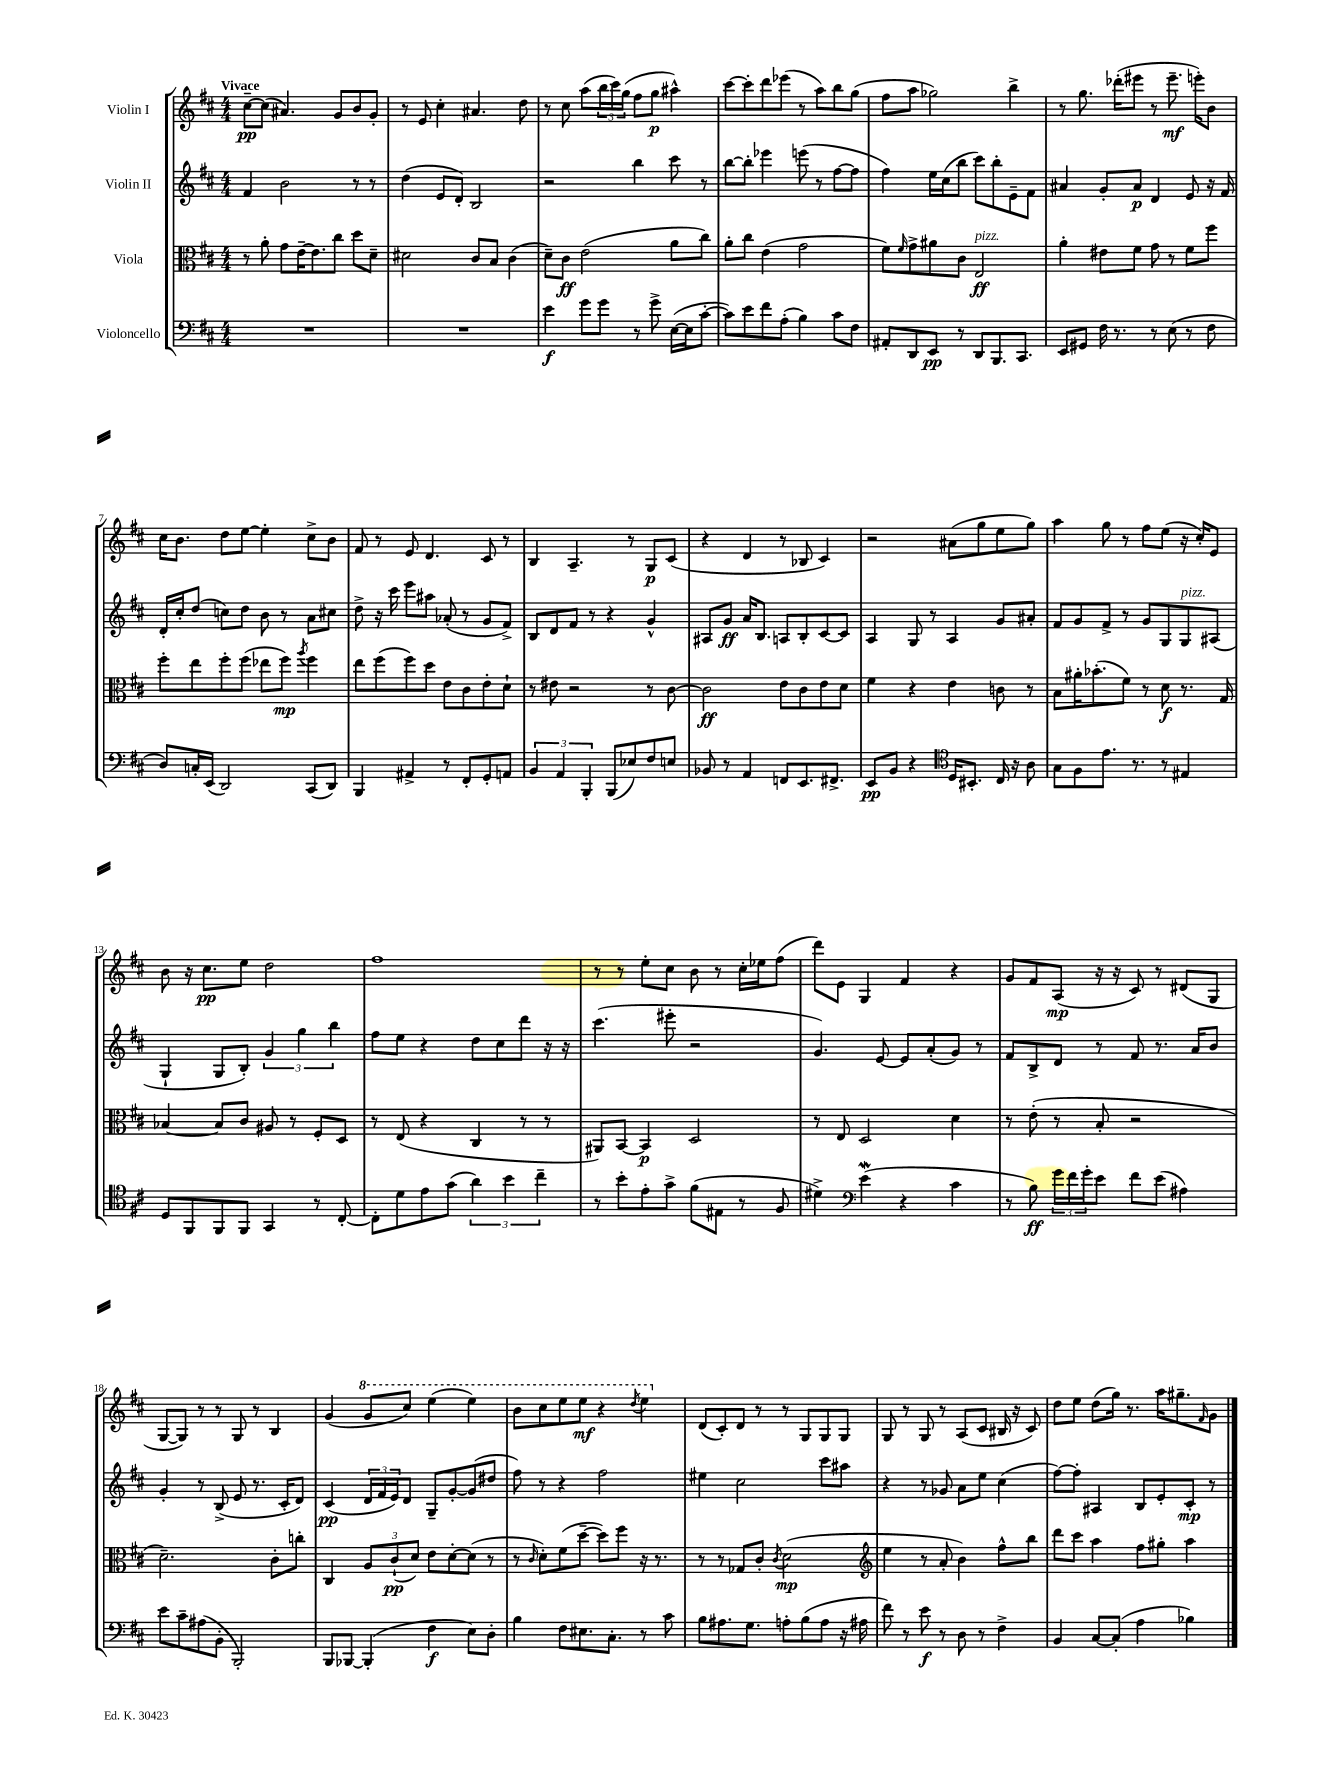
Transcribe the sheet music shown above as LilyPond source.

<<
\new StaffGroup <<
\new Staff = "s0" \with { instrumentName = "Violin I" } {
    \clef treble \key d \major \numericTimeSignature \time 4/4 \tempo "Vivace"
    cis''8~--\pp cis''8( ais'4.) g'8 b'8 g'8-. |
    r8 e'8 cis''4-. ais'4. d''8 |
    r8 cis''8 a''8( \tuplet 3/2 { b''16 cis'''16) g''16( } fis''8 g''8\p ais''4-^) |
    cis'''8~ cis'''8-. d'''8 ees'''8( r8 a''8) b''8 g''8( |
    fis''8 a''8 ges''2) b''4-> |
    r8 g''8. des'''16-.( eis'''8 r8 eis'''8.--\mf e'''16-.) b'8 |
    cis''16 b'8. d''8 e''8~ e''4-. cis''8-> b'8 |
    fis'8 r8 e'8 d'4. cis'8 r8 |
    b4 a4.-- r8 g8\p cis'8( |
    r4 d'4 r8 bes8 cis'4) |
    r2 ais'8( g''8 e''8 g''8) |
    a''4 g''8 r8 fis''8 e''8( r16 cis''16-.) e'8 |
    b'8 r16 cis''8.\pp e''8 d''2 |
    fis''1 |
    r8 r8 e''8-. cis''8 b'8 r8 cis''16-. ees''16 fis''8( |
    d'''8) e'8 g4 fis'4 r4 |
    g'8 fis'8 a8\mp( r16 r16 cis'8) r8 dis'8( g8 |
    g8~ g8) r8 r8 g8 r8 b4 |
    g'4( \ottava #1 g''8 cis'''8) e'''4( e'''4) |
    b''8 cis'''8 e'''8 e'''8\mf r4 \acciaccatura { d'''8 } e'''4 \ottava #0 |
    d'8( cis'8-.) d'8 r8 r8 g8 g8 g8 |
    g8 r8 g8 r8 a8( cis'8 bis16 r16 cis'8) |
    d''8 e''8 d''8( g''16) r8. a''16 gis''8.-- \grace { fis'16 } g'8 \bar "|." |
}
\new Staff = "s1" \with { instrumentName = "Violin II" } {
    \clef treble \key d \major \numericTimeSignature \time 4/4
    fis'4 b'2 r8 r8 |
    d''4( e'8 d'8-.) b2 |
    r2 b''4 cis'''8 r8 |
    b''8~ b''8-. ees'''4 e'''8( r8 fis''8~ fis''8 |
    fis''4) e''16 cis''16( b''8 cis'''8) b''8-. e'8-- fis'8 |
    ais'4 g'8-. ais'8\p d'4 e'8 r16 fis'16 |
    d'16-. cis''16-. d''8( c''8) d''8 b'8 r8 a'8 cis''8 |
    d''8-> r16 cis'''16 e'''8 ais''8 aes'8-.( r8 g'8 fis'8->) |
    b8 d'8 fis'8 r8 r4 g'4-^ |
    ais8 g'8\ff a'16 b8. a8 b8-. cis'8~ cis'8 |
    a4 g8 r8 a4 g'8 ais'8-. |
    fis'8 g'8 fis'8-> r8 g'8 g8 g8^\markup { \italic "pizz." } ais8( |
    g4-! g8 b8-.) \tuplet 3/2 { g'4 g''4 b''4 } |
    fis''8 e''8 r4 d''8 cis''8 d'''8 r16 r16 |
    cis'''4.( eis'''8-. r2 |
    g'4.) e'8~ e'8 a'8-.( g'8) r8 |
    fis'8 b8-> d'8 r8 fis'8 r8. a'16 b'8 |
    g'4-. r8 b8->( e'8 r8. cis'16-. d'8) |
    cis'4\pp( \tuplet 3/2 { d'16 fis'16 e'16) } d'8 g8-- g'8~-. g'8( dis''8 |
    fis''8) r8 r4 fis''2 |
    eis''4 cis''2 cis'''8 ais''8 |
    r4 r8 ges'8 a'8 e''8 cis''4( |
    fis''8~) fis''8-. ais4 b8 e'8-. cis'8-.\mp r8 \bar "|." |
}
\new Staff = "s2" \with { instrumentName = "Viola" } {
    \clef alto \key d \major \numericTimeSignature \time 4/4
    r8 a'8-. g'8 e'16~-- e'8. cis''8 d''8 d'8-- |
    dis'2 cis'8 b8 cis'4( |
    d'8--) cis'8\ff e'2( a'8 cis''8) |
    a'8-. cis''8 e'4( g'2 |
    fis'8) \grace { fis'16 } g'8-> ais'8 cis'8 e2\ff^\markup { \italic "pizz." } |
    a'4-. eis'8 fis'8 g'8 r8 fis'8 fis''8 |
    fis''8-. e''8 fis''8-. fis''8( ees''8 fis''8\mp) \acciaccatura { a''8 } fis''4 |
    e''8 fis''8( fis''8) d''8 e'8 cis'8 e'8-. d'8-! |
    r8 eis'8 r2 r8 cis'8~ |
    cis'2\ff e'8 cis'8 e'8 d'8 |
    fis'4 r4 e'4 c'8 r8 |
    b8 ais'16-. bes'8.-.( fis'8) r8 d'8\f r8. g16 |
    bes4~ bes8 cis'8 ais8 r8 fis8-. d8 |
    r8 e8( r4 cis4 r8 r8 |
    ais,8) b,8~ b,4\p d2 |
    r8 e8 d2 d'4 |
    r8 e'8-.( r8 b8-. r2 |
    d'2.--) cis'8-. c''8-. |
    cis4 \tuplet 3/2 { a8 cis'8-!\pp( d'8) } e'8 d'8~-. d'8( r8 |
    r8 \grace { cis'16 } d'8-.) fis'8( d''8~-- d''8) fis''8 r16 r8. |
    r8 r8 ges8 cis'8-. \acciaccatura { cis'8 } d'2\mp( |
    \clef treble e''4 r8 a'8-. b'4) fis''8-^ b''8 |
    d'''8 cis'''8 a''4 fis''8 gis''8-. a''4 \bar "|." |
}
\new Staff = "s3" \with { instrumentName = "Violoncello" } {
    \clef bass \key d \major \numericTimeSignature \time 4/4
    R1 |
    R1 |
    e'4\f g'8 g'8 r8 g'8-> e16~( e16 cis'8~-. |
    cis'8) e'8 fis'8 a8-.( b4) cis'8 fis8 |
    ais,8-. d,8 e,8\pp r8 d,8 b,,8. cis,8. |
    e,8 gis,8 fis16 r8. r8 e8( r8 fis8 |
    d8) c16-. e,16( d,2) cis,8( d,8) |
    b,,4 ais,4-> r8 fis,8-. g,8-. a,8 |
    \tuplet 3/2 { b,4 a,4 b,,4-. } b,,8( ees8) fis8 e8 |
    bes,8 r8 a,4 f,8 e,8. fis,8.-> |
    e,8\pp b,8 r4 \clef tenor d16 bis,8.-. cis16 r16 a8 |
    g8 fis8 e'8. r8. r8 eis4 |
    d8 fis,8 fis,8 fis,8 g,4 r8 cis8~-. |
    cis8-. d'8 e'8 g'8( \tuplet 3/2 { a'4) b'4 cis''4-- } |
    r8 b'8-. e'8-. g'8-> fis'8( eis8 r8 fis8 |
    dis'4->) \clef bass e'4\mordent( r4 cis'4 |
    r8 b8\ff) \tuplet 3/2 { g'16 fis'16 g'16-. } e'8 fis'8 e'8( ais4) |
    e'8 cis'8-- ais8( b,8-. b,,2-.) |
    b,,8 bes,,8~ bes,,4-.( fis4\f e8) d8-. |
    b4 fis8 eis8. cis8.-. r8 cis'8 |
    b8 ais8. g8. a8-. b8( a8 r16 ais16 |
    fis'8) r8 e'8\f r8 d8 r8 fis4-> |
    b,4 cis8~ cis8-.( a4 bes4) \bar "|." |
}
>>
>>
